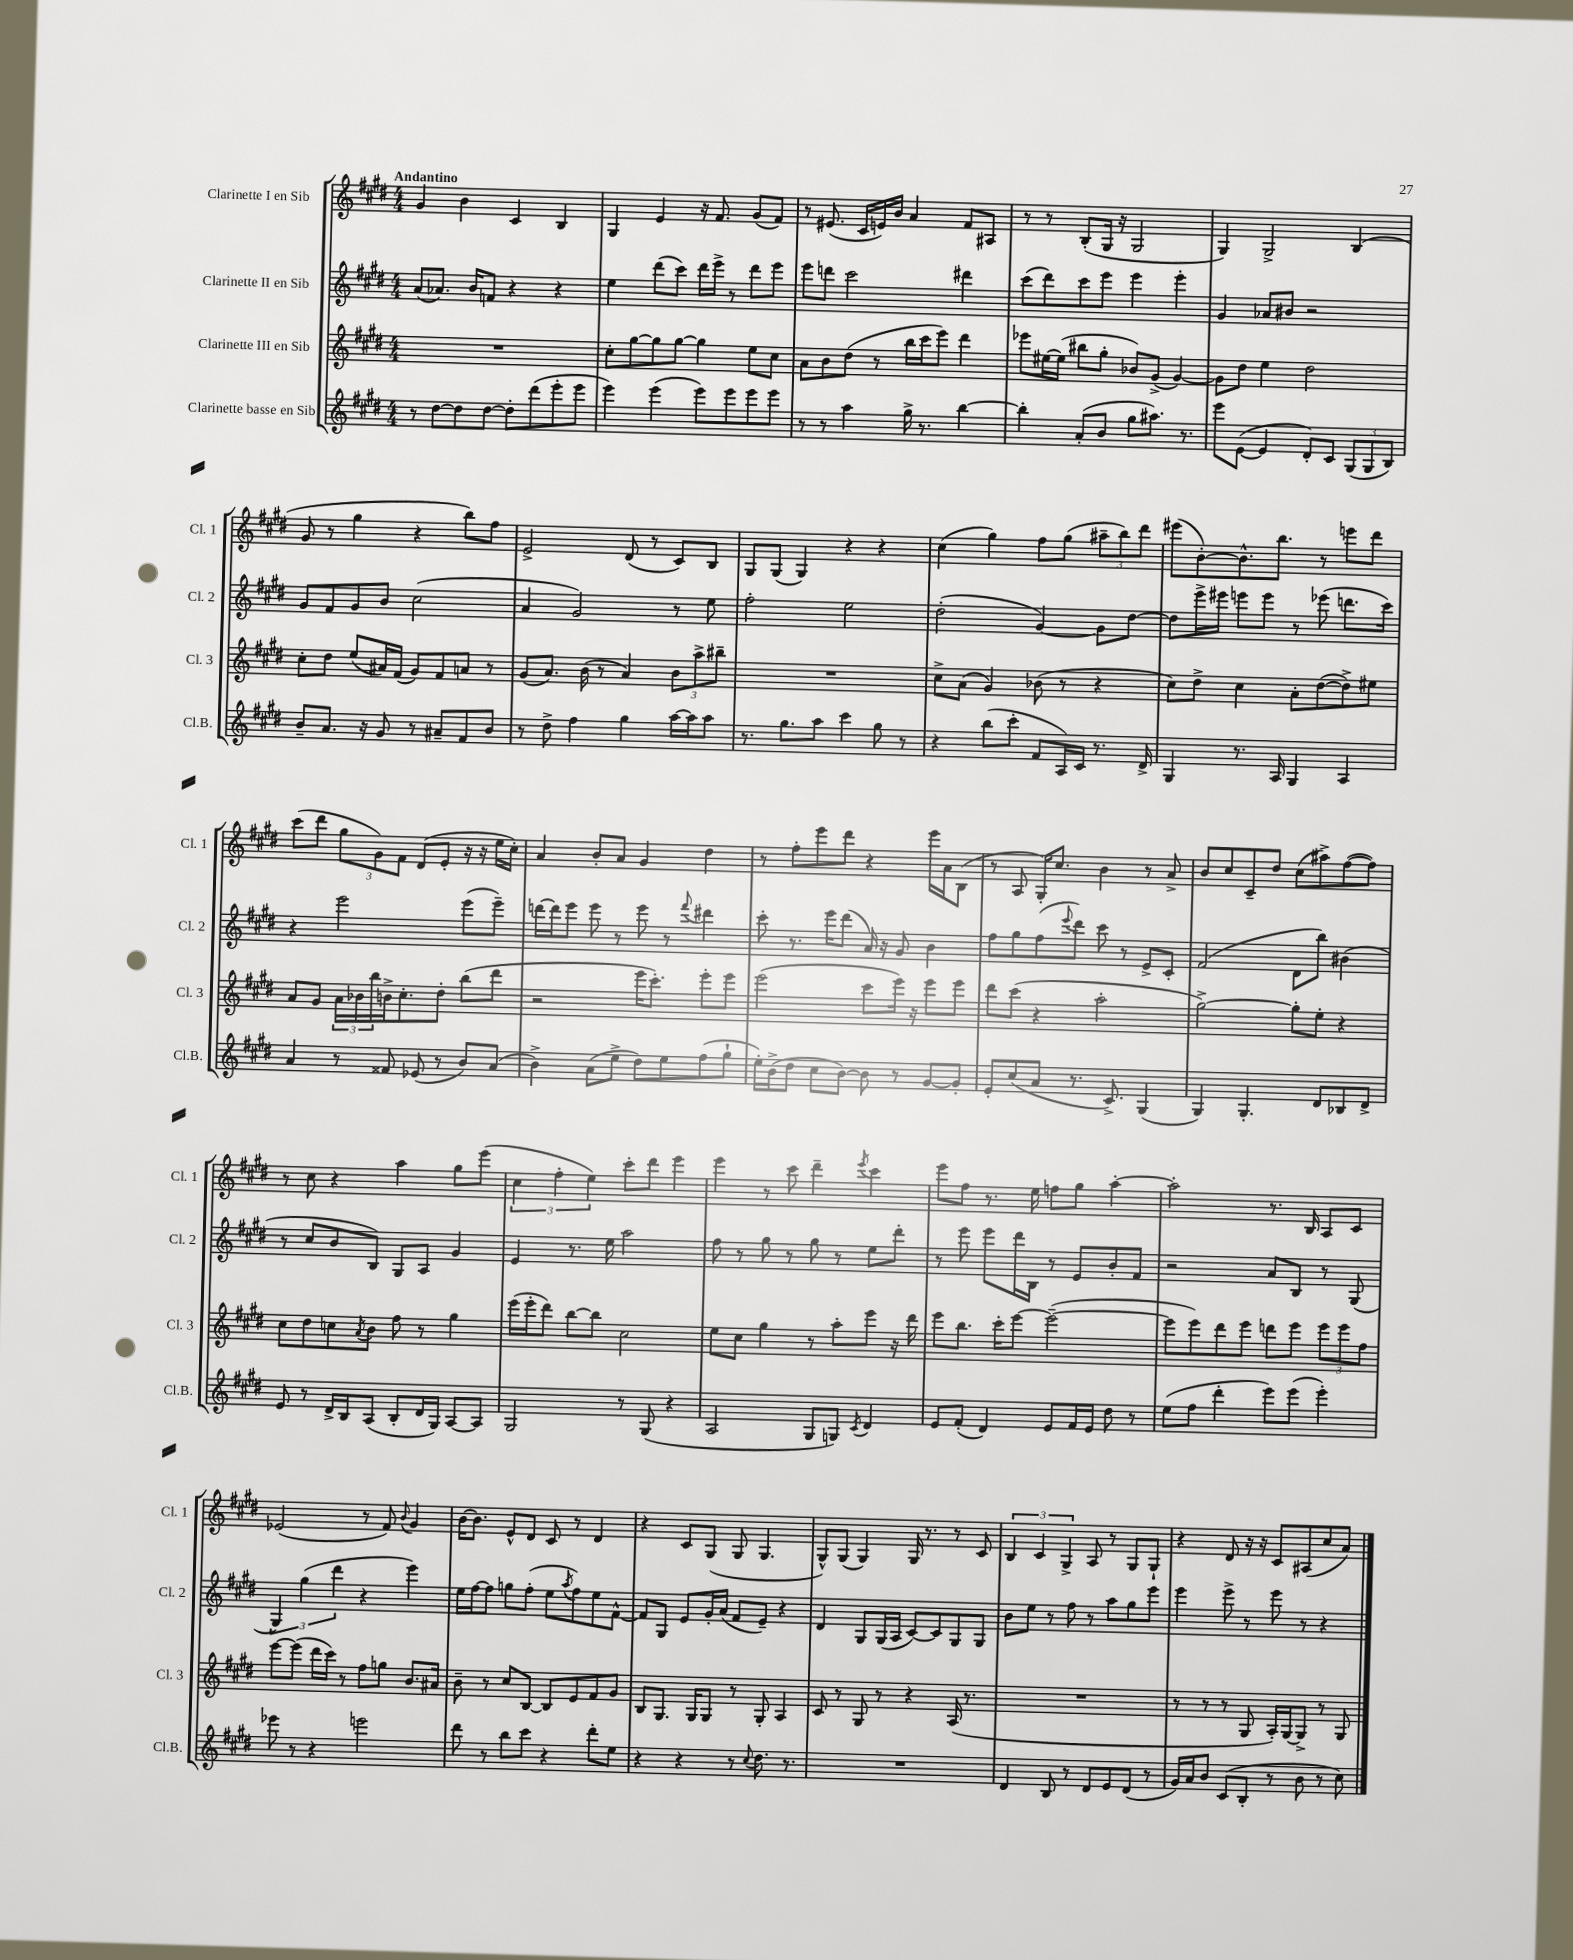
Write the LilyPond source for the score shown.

<<
\new StaffGroup <<
\new Staff = "s0" \with { instrumentName = "Clarinette I en Sib" shortInstrumentName = "Cl. 1" } {
    \clef treble \key e \major \numericTimeSignature \time 4/4 \tempo "Andantino"
    gis'4 b'4 cis'4 b4 |
    gis4 e'4 r16 fis'8. gis'8( fis'8) |
    r8 eis'8.( cis'16 e'16) b'16 a'4 fis'8 ais8 |
    r8 r8 b8-.( gis16 r16 gis2 |
    gis4) gis2-> b4( |
    gis'8 r8 gis''4 r4 b''8) fis''8 |
    e'2-> dis'8( r8 cis'8) b8 |
    gis8 gis8( gis4) r4 r4 |
    cis''4( gis''4) fis''8 gis''8( \tuplet 3/2 { ais''8-- b''8) dis'''8 } |
    eis'''8( b'8~-.) b'8.-^ b''8. r8 e'''8 dis'''8 |
    cis'''8( dis'''8 \tuplet 3/2 { gis''8 gis'8) fis'8 } dis'8( e'8-. r16 r16 e''16 cis''16-.) |
    a'4 b'8-. a'8 gis'4 dis''4 |
    r8 fis''8-. e'''8 dis'''8 r4 e'''16 a'16 b8( |
    r8 a8 gis16-.) cis''8. b'4 r8 a'8-> |
    b'8 cis''8 cis'8-- dis''8 cis''8( ais''8->) fis''8~( fis''8) |
    r8 cis''8 r4 a''4 gis''8 e'''8( |
    \tuplet 3/2 { cis''4 fis''4-. e''4) } cis'''8-. dis'''8 e'''4 |
    e'''4 r8 cis'''8 dis'''4-- \acciaccatura { e'''8 } cis'''4 |
    e'''8 fis''8 r8. e''16 f''8 gis''8 a''4~-. |
    a''2-. r8. b16 a8 cis'8 |
    ees'2( r8 fis'8) \appoggiatura { b'8 } gis'4 |
    b'16~ b'8. e'8-^ dis'8 cis'8 r8 dis'4 |
    r4 cis'8 gis8( gis8 gis4. |
    gis8-^) gis8( gis4) gis16 r8. r8 cis'8 |
    \tuplet 3/2 { b4 cis'4 gis4-> } a8 r8 gis8 gis8-! |
    r4 dis'8 r16 r16 cis'8 ais8( cis''8 a'8) \bar "|." |
}
\new Staff = "s1" \with { instrumentName = "Clarinette II en Sib" shortInstrumentName = "Cl. 2" } {
    \clef treble \key e \major \numericTimeSignature \time 4/4
    a'8( aes'8.) b'16 f'8 r4 r4 |
    e''4 dis'''8( cis'''8) dis'''16 e'''16-> r8 dis'''8 e'''8 |
    e'''8 d'''8 cis'''2 dis'''4 |
    cis'''8( dis'''8) cis'''8 e'''8 e'''4 e'''4-. |
    gis'4 aes'8 bis'8 r2 |
    gis'8 fis'8 gis'8 b'8 cis''2( |
    a'4 gis'2) r8 e''8 |
    fis''2-. e''2 |
    dis''2-.( gis'4~) gis'8 dis''8~ |
    dis''8 e'''16-> eis'''16 e'''8 e'''8 r8 ees'''8( d'''8. cis'''16) |
    r4 e'''2 e'''8( e'''8--) |
    d'''16~ d'''16 e'''8 e'''8 r8 e'''8 r8 \appoggiatura { fis'''8 } dis'''4 |
    cis'''8-. r8. e'''16 dis'''8( a'16) r16 gis'8 b'4 |
    fis''8 gis''8 fis''8( \appoggiatura { e'''8 } dis'''8) cis'''8 r8 e'8-> cis'8-. |
    fis'2( dis'8 b''8) bis'4( |
    r8 cis''8 b'8 b8) gis8 a8 gis'4 |
    e'4 r8. e''16 a''2 |
    fis''8 r8 gis''8 r8 gis''8 r8 e''8 dis'''8-. |
    r8 e'''8 e'''8 dis'''16 b16 r8 e'8 b'8-. fis'8 |
    r2 a'8 b8 r8 gis8( |
    \tuplet 3/2 { gis4) gis''4( dis'''4 } r4 e'''4) |
    e''16 fis''16~ fis''8 g''8 fis''8-.( e''8 \acciaccatura { a''8 } fis''8) e''8 fis'8~-^ |
    fis'8 gis8 e'8 gis'16-. a'16( fis'8 e'8--) r4 |
    dis'4 gis8 gis16( a16 cis'8~) cis'8 gis8 gis8 |
    b'8 e''8 r8 fis''8 r8 a''8 gis''8 e'''8 |
    e'''4 e'''8-> r8 e'''8 r8 r4 \bar "|." |
}
\new Staff = "s2" \with { instrumentName = "Clarinette III en Sib" shortInstrumentName = "Cl. 3" } {
    \clef treble \key e \major \numericTimeSignature \time 4/4
    R1 |
    cis''8-. gis''8~ gis''8 gis''8~ gis''4 e''8 cis''8 |
    a'8 b'8 dis''8( r8 b''16 cis'''16 e'''8) dis'''4 |
    ees'''8 eis''16~ eis''16( bis''8 gis''8-. bes'8) gis'8->( gis'4~) |
    gis'8 dis''8 e''4 dis''2 |
    cis''8-. dis''8 e''8( ais'16) fis'16( gis'8) fis'8 a'8 r8 |
    gis'8( a'8.) b'16( r8 a'4) \tuplet 3/2 { b'8 a''8-> bis''8-- } |
    R1 |
    cis''8-> a'8( gis'4) bes'8( r8 r4 |
    cis''8) dis''8-> cis''4 a'8-. dis''8~( dis''8->) eis''8 |
    a'8 gis'8 \tuplet 3/2 { a'16 bes'16 b''16 } b'16-> cis''8.-. dis''8-. b''8( dis'''8 |
    r2 e'''16 cis'''8.-.) e'''8-. e'''8 |
    e'''2( cis'''8 e'''16) r16 e'''8 e'''8 |
    dis'''8 cis'''8( r4 a''2-. |
    gis''2~->) gis''8-. e''8-. r4 |
    cis''8 dis''8 c''8 \acciaccatura { a'8 } b'8 fis''8 r8 gis''4 |
    e'''16( e'''16-. dis'''8) b''8~ b''8 cis''2 |
    e''8 cis''8 gis''4 r8 a''8-. e'''8 r16 dis'''16 |
    e'''8 b''8. cis'''16-. e'''8~ e'''2~--( |
    e'''8 e'''8) dis'''8 e'''8 d'''8 e'''8 \tuplet 3/2 { e'''8 e'''8 fis''8 } |
    e'''8~ e'''8( dis'''16 cis'''16) r8 fis''8 g''8 b'8. ais'16 |
    b'8-- r8 cis''8 b8~ b8 e'8 fis'8 gis'8 |
    b8 gis8. gis16 gis8 r8 gis8-. a4 |
    cis'8 r8 gis8 r8 r4 a16( r8. |
    R1 |
    r8 r8 r8 gis8 a16-.) gis16~ gis8-> r8 gis8 \bar "|." |
}
\new Staff = "s3" \with { instrumentName = "Clarinette basse en Sib" shortInstrumentName = "Cl.B." } {
    \clef treble \key e \major \numericTimeSignature \time 4/4
    r8 dis''8~ dis''8 dis''8~ dis''8-. dis'''8( e'''8-. e'''8 |
    e'''4) e'''4( e'''8) e'''8 e'''8 e'''8 |
    r8 r8 a''4 gis''16-> r8. b''4~ |
    b''4-. a'8-.( b'8 gis''8 ais''8.) r8. |
    e'''8 e'8~( e'4 dis'8-.) cis'8 \tuplet 3/2 { gis8( gis8 b8) } |
    b'8-- a'8. r16 gis'8 r8 ais'8-- fis'8 b'8 |
    r8 dis''8-> fis''4 gis''4 a''16~ a''16 a''8 |
    r8. gis''8. a''8 cis'''4 gis''8 r8 |
    r4 b''8( cis'''8-. fis'8 a16) cis'16 r8. dis'16-> |
    gis4 r8. a16 gis4 a4 |
    a'4 r8 fisis'8 ees'8( r8 b'8) a'8( |
    b'4->) a'8( e''8-> dis''8) e''8 fis''8( gis''8-! |
    e''16-.) b'16->( dis''8 cis''8 b'8~) b'8 r8 gis'8~ gis'8-. |
    e'8-. cis''8( a'8 r8. cis'8.->) gis4( |
    gis4) gis4.-. dis'8 bes8 dis'8-> |
    e'8 r8 dis'16-> b16 a8( b8-. dis'16 gis16) a8~ a8 |
    gis2 r8 gis8( r4 |
    a2 gis8 g8) \acciaccatura { cis'8 } dis'4 |
    e'8 fis'8-.( dis'4) e'8 fis'16 e'16 dis''8 r8 |
    e''8( fis''8 dis'''4-. e'''8) e'''8( e'''4-.) |
    ees'''8 r8 r4 e'''2 |
    dis'''8 r8 b''8 cis'''8 r4 dis'''8-. e''8 |
    r4 r4 r8 \appoggiatura { cis''8 } dis''8. r8. |
    R1 |
    dis'4 b8 r8 dis'8 e'8 dis'8( r8 |
    gis'16) a'16 b'8 cis'8( b8-. r8 b'8 r8 cis''8) \bar "|." |
}
>>
>>
\layout { \context { \Score \remove "Bar_number_engraver" } }
